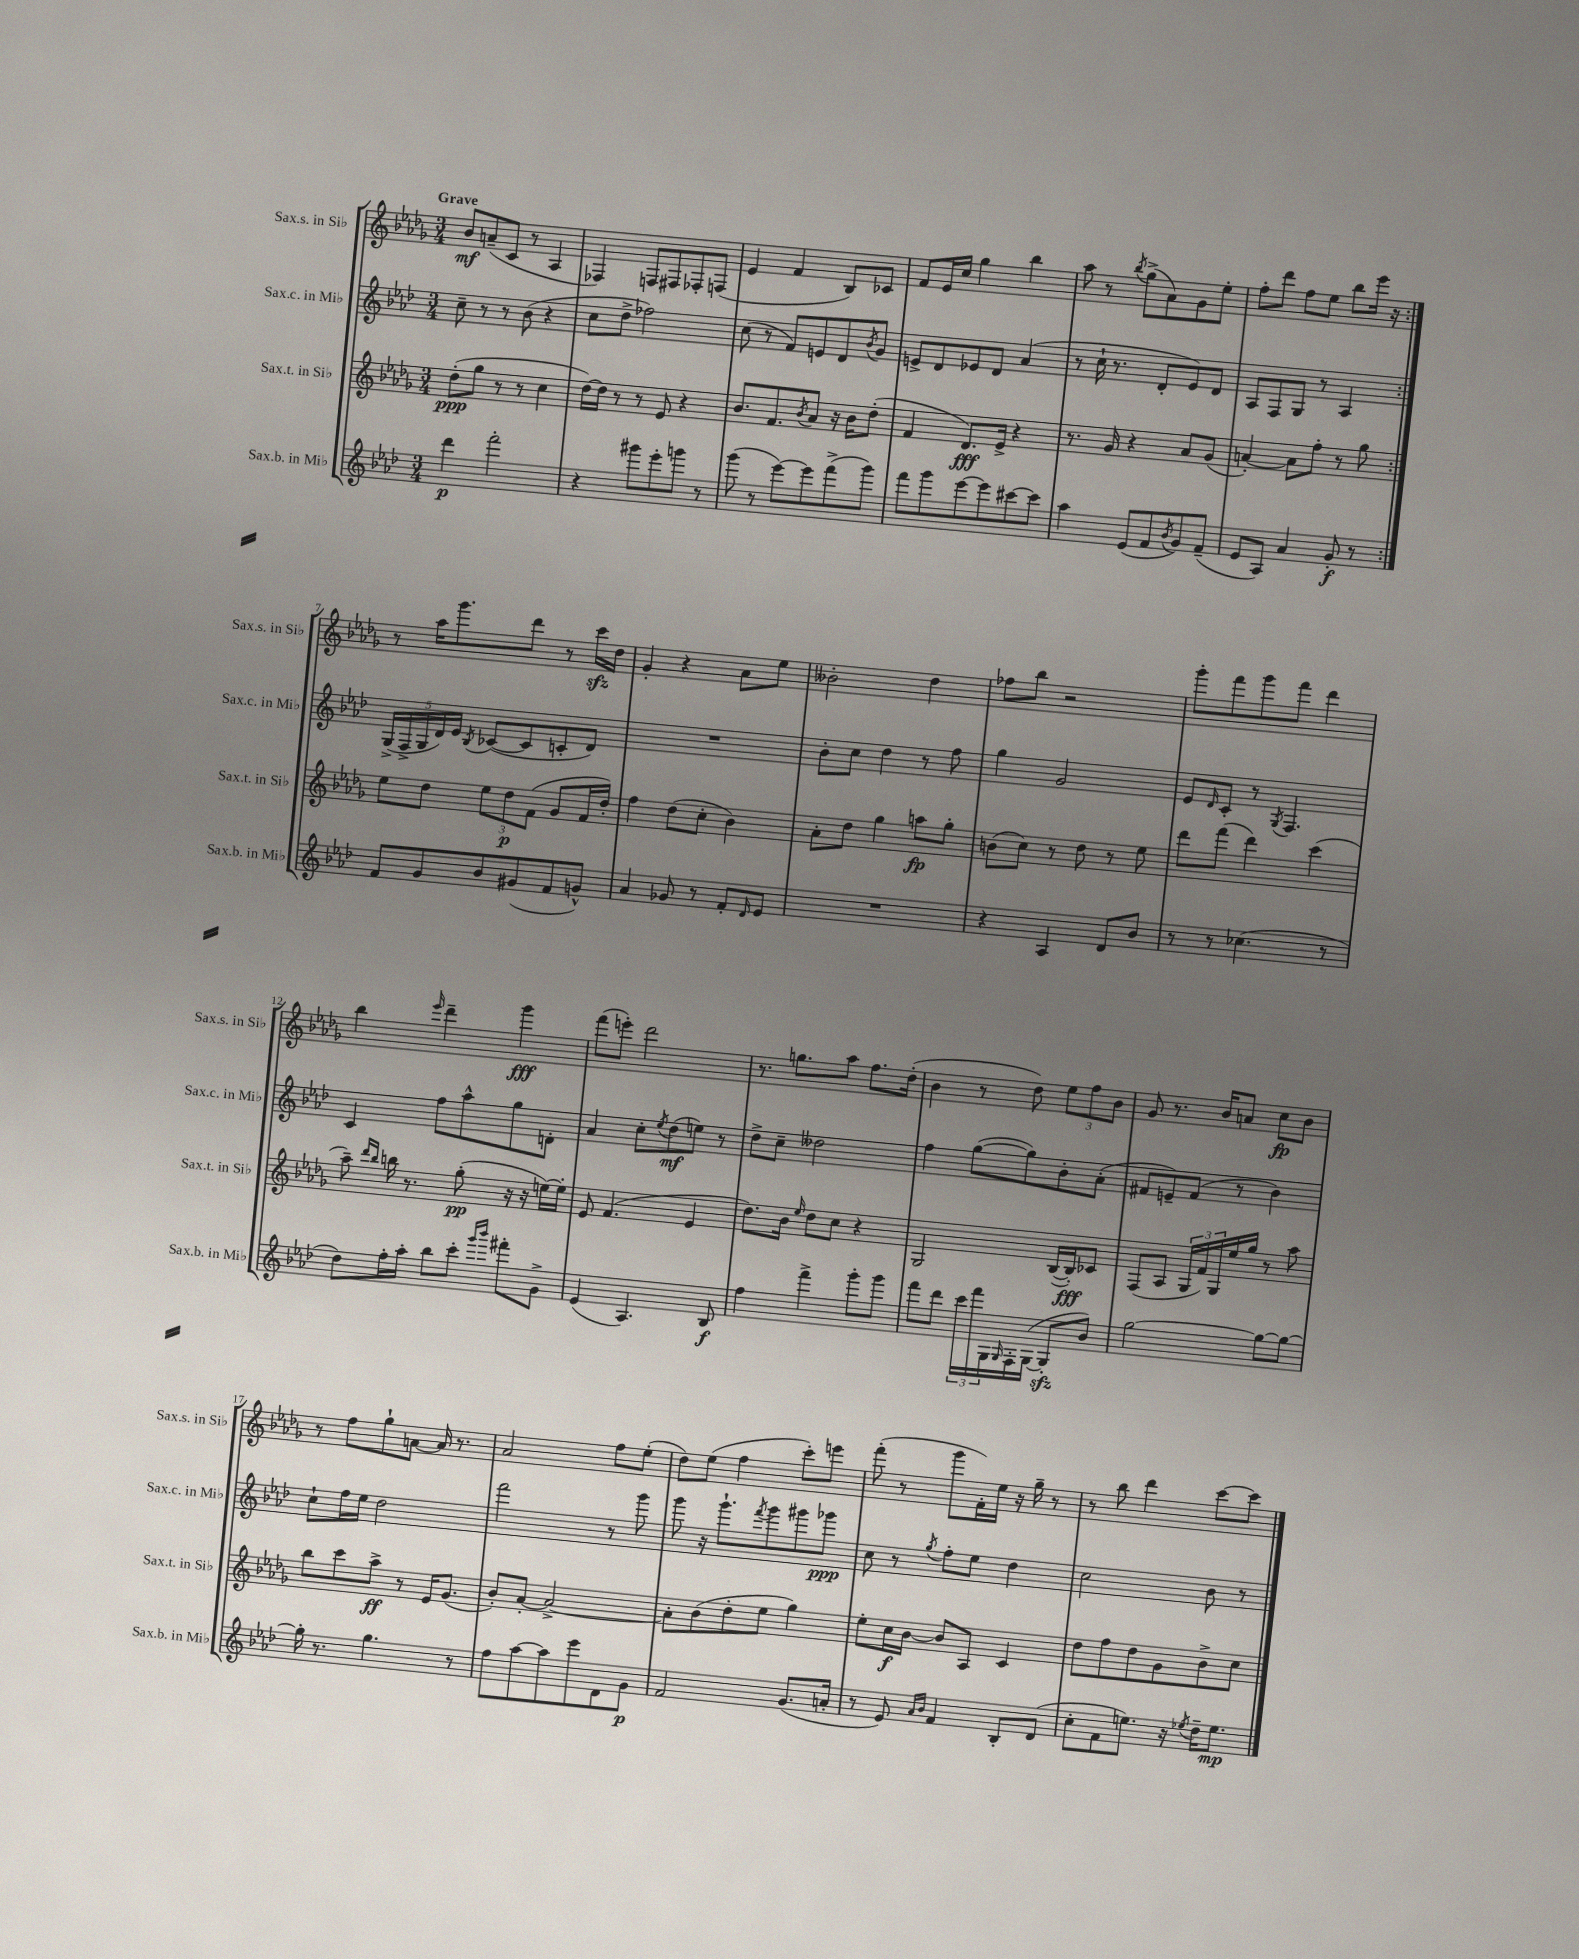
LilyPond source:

<<
\new StaffGroup <<
\new Staff = "s0" \with { instrumentName = "Sax.s. in Sib" shortInstrumentName = "Sax.s. in Sib" } {
    \clef treble \key des \major \numericTimeSignature \time 3/4 \tempo "Grave"
    \repeat volta 2 { bes'8\mf a'8--( c'8 r8 aes4 |
    fes4) f8 fis8 fes8-. f8( |
    ees'4 f'4 bes8) ces'8 |
    f'8 ees'16 c''16 ges''4 bes''4 |
    aes''8 r8 \acciaccatura { bes''8 } ges''8->( aes'8) ges'8 ees''8-. |
    f''8-. des'''8 f''8 ees''8 bes''8 ees'''16 r16 | }
    r8 aes''16 ges'''8. des'''8 r8 c'''16\sfz des''16 |
    ges'4-. r4 aes'8 ees''8 |
    beses'2-. des''4 |
    fes''8 bes''8 r2 |
    ges'''8-. f'''8 ges'''8 f'''8 des'''4 |
    bes''4 \grace { ees'''16 } des'''4-- ges'''4\fff |
    f'''8( e'''8-.) des'''2 |
    r8. g''8. aes''8 f''8. des''16-.( |
    bes'4 r8 des''8) \tuplet 3/2 { ees''8 f''8 bes'8 } |
    ges'8 r8. bes'16 a'8 c''8\fp bes'8 |
    r8 f''8 ges''8-! a'8~ a'16 r8. |
    aes'2 f''8 ees''8-.( |
    des''8) ees''8( f''4 c'''8-.) e'''8 |
    f'''8-.( r8 ges'''8 f'16-.) ees''16 r16 ges''16-- r8 |
    r8 bes''8 des'''4 c'''8~ c'''8 \bar "|." |
}
\new Staff = "s1" \with { instrumentName = "Sax.c. in Mib" shortInstrumentName = "Sax.c. in Mib" } {
    \clef treble \key aes \major \numericTimeSignature \time 3/4
    \repeat volta 2 { c''8-- r8 r8 bes'8( r4 |
    c''8 des''8-> fes''2) |
    c''8( r8 f'8) e'8 des'8 \acciaccatura { bes'8 } g'8 |
    e'8-> des'8 ees'8 des'8 aes'4( |
    r8 c''16-! r8. des'8-. ees'8) des'8 |
    aes8 f8 g8 r8 aes4 | }
    \tuplet 5/4 { g16->( f16-> g16 des'16) ees'16 } \acciaccatura { bes8 } ces'8~( ces'8 c'8-. des'8) |
    R2. |
    bes'8-. c''8 des''4 r8 f''8 |
    g''4 g'2 |
    ees'8 \grace { des'16 } c'8-. r8 \acciaccatura { g8 } f4. |
    c'4 f''8 aes''8-^ g''8 d'8-. |
    aes'4 c''8-. \acciaccatura { ees''8 } des''8\mf( e''8) r8 |
    des''8-> c''8-- deses''2 |
    f''4 g''8~( g''8) bes'8-. aes'8-.( |
    fis'8 e'8--) fis'8( r8 bes'4) |
    c''8-! f''16 ees''16 des''2 |
    f'''2 r8 g'''8 |
    g'''8 r16 g'''8.-! \acciaccatura { f'''8 } g'''8 gis'''8 ges'''8\ppp |
    c''8 r8 \acciaccatura { g''8 } f''8-. ees''8 des''4 |
    c''2 bes'8 r8 \bar "|." |
}
\new Staff = "s2" \with { instrumentName = "Sax.t. in Sib" shortInstrumentName = "Sax.t. in Sib" } {
    \clef treble \key des \major \numericTimeSignature \time 3/4
    \repeat volta 2 { des''8-.\ppp( ges''8 r8 r8 c''4 |
    des''16~) des''16 r8 r8 ees'8 r4 |
    bes'8. f'8. \acciaccatura { bes'8 } aes'8 r16 bes'16 des''8-.( |
    f'4 des'8.\fff) ees'16-> r4 |
    r8. ges'16 r4 aes'8 ges'8( |
    a'4~-.) a'8 f''8-. r8 ges''8 | }
    ees''8 des''8 \tuplet 3/2 { ees''8 des''8\p f'8( } ges'8 f'16 des''16-.) |
    f''4 des''8( c''8-. bes'4) |
    aes'8-. des''8 ges''4 a''8\fp ges''8-. |
    b'8( c''8) r8 des''8 r8 ees''8 |
    des'''8 f'''8( des'''4) c'''4( |
    aes''8--) \grace { des'''16 bes''16 } b''16 r8. ges''8-.\pp( r16 r16 e''16~) e''16-. |
    ees'8 f'4.( ees'4 |
    des''8.) bes'16 \grace { ees''16 } des''8 c''8 r4 |
    ges2 bes16~( bes16-.\fff) ces'8 |
    f8( aes8 \tuplet 3/2 { ges16 f'16) ges16 } ees''16 ges''16 r8 aes''8 |
    bes''8 c'''8 aes''8->\ff r8 ees'16 ges'8.( |
    bes'8-.) aes'8~-. aes'2~-> |
    aes'8-. bes'8( des''8-. ees''8 ges''4) |
    ees''8-. c''16\f bes'16~ bes'8 aes8 c'4 |
    des''8 f''8 des''8 ges'8 bes'8-> c''8 \bar "|." |
}
\new Staff = "s3" \with { instrumentName = "Sax.b. in Mib" shortInstrumentName = "Sax.b. in Mib" } {
    \clef treble \key aes \major \numericTimeSignature \time 3/4
    \repeat volta 2 { des'''4\p f'''2-. |
    r4 gis'''8 ees'''8-. g'''8 r8 |
    g'''8( r8 ees'''8~) ees'''8 f'''8->( g'''8) |
    f'''8 g'''8 ees'''8~ ees'''8 cis'''8~ cis'''8 |
    aes''4 ees'8( f'8 \acciaccatura { bes'8 } g'8) f'8--( |
    ees'8 aes8) aes'4 g'8-.\f r8 | }
    f'8 g'8 bes'8 gis'8( f'8 g'8-^) |
    aes'4 ges'8 r8 f'8-. \grace { des'16 } ees'8 |
    R2. |
    r4 aes4 des'8 bes'8 |
    r8 r8 ces''4.( r8 |
    des''8) f''16-. aes''16-. bes''8 c'''8-. \grace { g'''16 bes'''16 } fis'''8-. g'8-> |
    ees'4( aes4.) bes8\f |
    f''4 f'''4-> g'''8-. g'''8 |
    f'''8 des'''8 \tuplet 3/2 { c'''16 f'''16 g16 } \grace { g16 } f16-. g16~( g8-.\sfz bes'8) |
    g''2~ g''8~ g''8~ |
    g''16-. r8. g''4. r8 |
    f''8 aes''8~ aes''8 ees'''8 des'8 g'8\p |
    f'2 g'8.( a'16-. |
    r8 ees'8) \grace { aes'16 bes'16 } f'4 bes8-. des'8( |
    c''8-. f'8 e''8.) r16 \acciaccatura { ees''8 } des''16-- ees''8.\mp \bar "|." |
}
>>
>>
